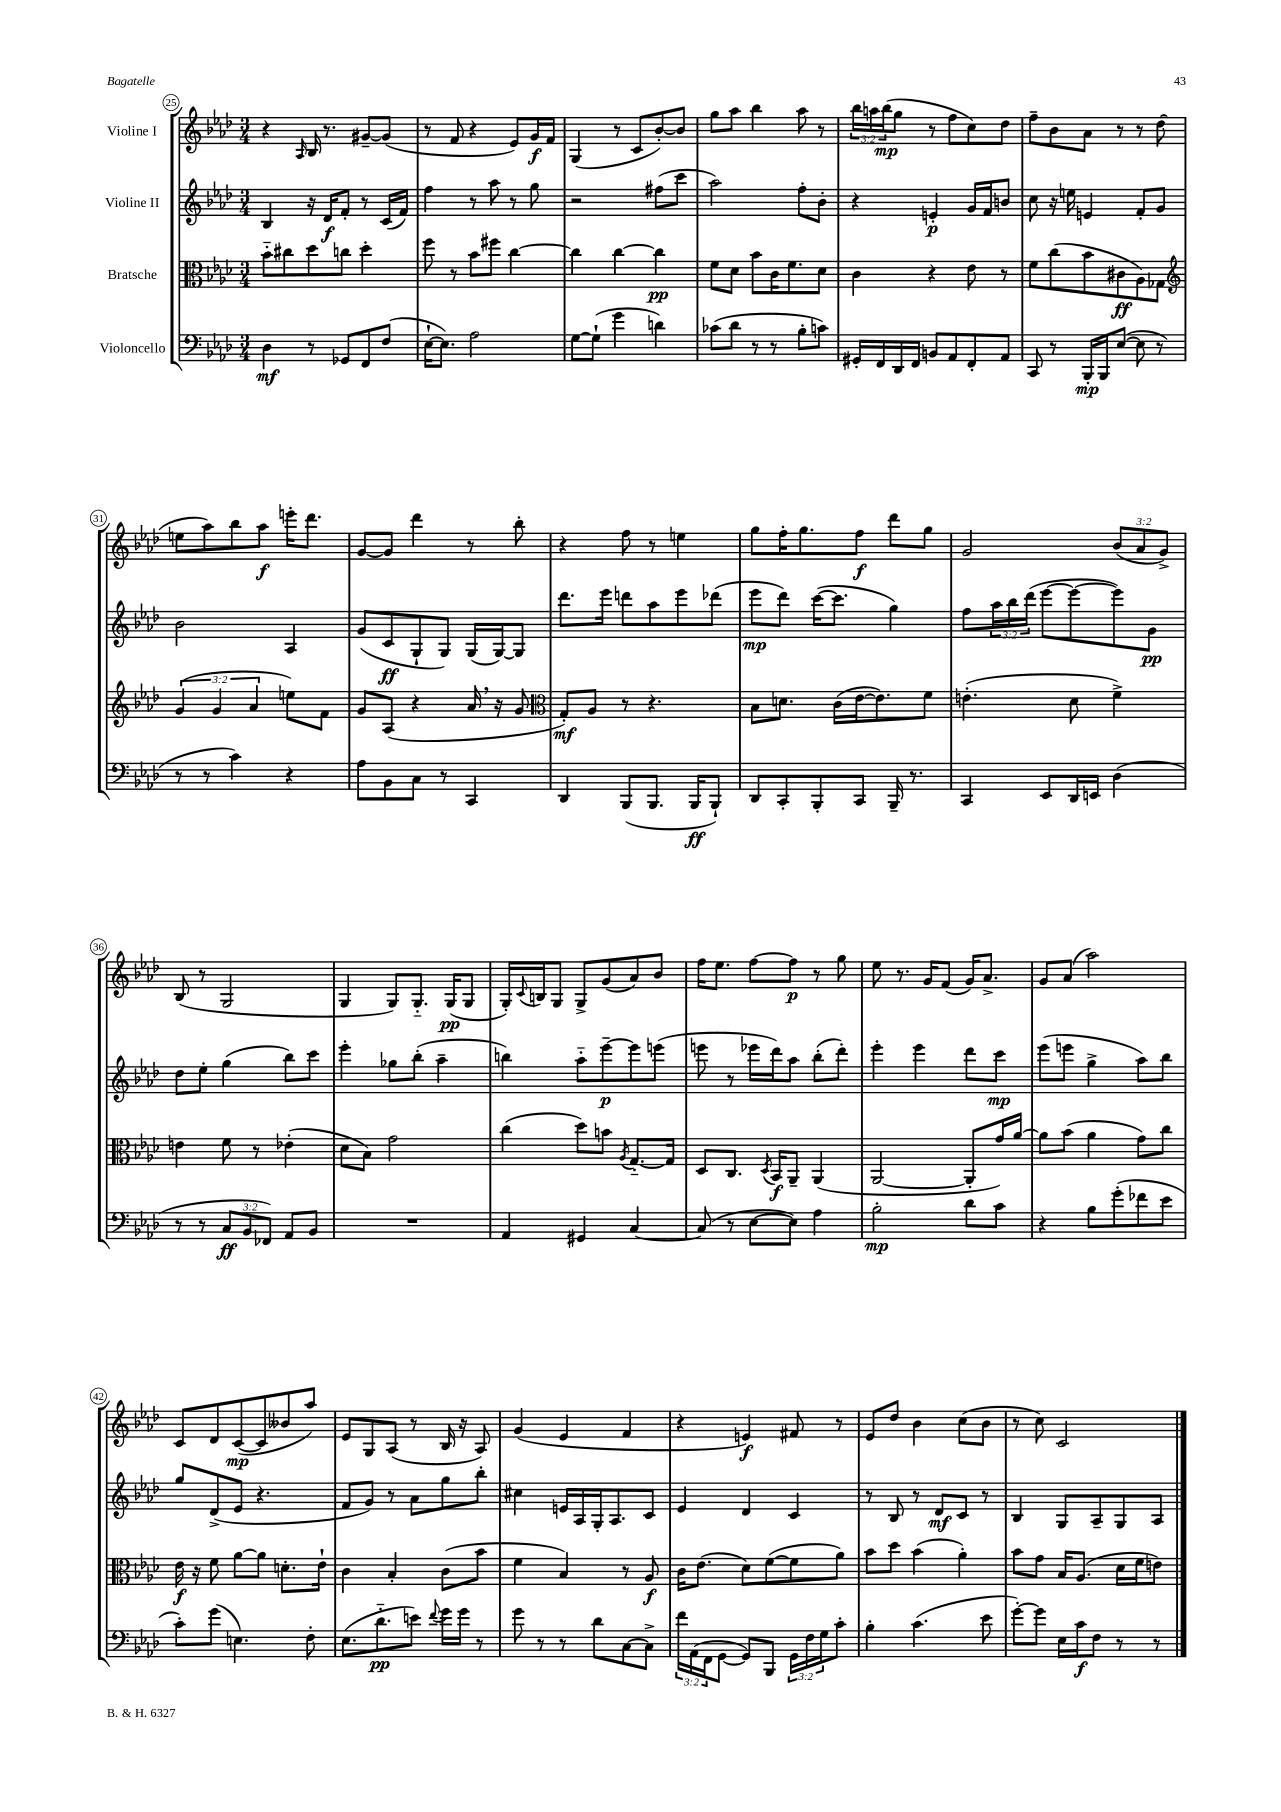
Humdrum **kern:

**kern	**dynam	**kern	**dynam	**kern	**dynam	**kern	**dynam
*part4	*part4	*part3	*part3	*part2	*part2	*part1	*part1
*staff4	*staff4	*staff3	*staff3	*staff2	*staff2	*staff1	*staff1
*I"Violoncello	*	*I"Bratsche	*	*I"Violine II	*	*I"Violine I	*
*clefF4	*	*clefC3	*	*clefG2	*	*clefG2	*
*k[b-e-a-d-]	*	*k[b-e-a-d-]	*	*k[b-e-a-d-]	*	*k[b-e-a-d-]	*
*M3/4	*	*M3/4	*	*M3/4	*	*M3/4	*
=25	=25	=25	=25	=25	=25	=25	=25
4D-\	mf	8b-\L	.	4B-/	.	4r	.
.	.	8cc#X\	.	.	.	.	.
.	.	.	.	.	.	16qqA-/	.
8r	.	8dd-\	.	16r	.	16B-/	.
.	.	.	.	16d-/KL	f	8.r	.
8GG-X/L	.	8ccn\J	.	8f'/J	.	.	.
8FF/	.	4dd-'\	.	8r	.	[8g#X~/L	.
(8F/J	.	.	.	(16c/LL	.	(8g#/J]	.
.	.	.	.	16f/JJ)	.	.	.
=26	=26	=26	=26	=26	=26	=26	=26
[16E-`\KL	.	8ff\	.	4ff\	.	8r	.
8.E-\J])	.	.	.	.	.	.	.
.	.	8r	.	.	.	8f/	.
2A-\	.	8b-\L	.	8r	.	4r	.
.	.	8ff#X\J	.	8aa-\	.	.	.
.	.	[4cc\	.	8r	.	8e-/L)	.
.	.	.	.	8gg\	.	16g/L	f
.	.	.	.	.	.	16f/JJ	.
=27	=27	=27	=27	=27	=27	=27	=27
[8G\L	.	4cc\]	.	2r	.	(4G/	.
(8G`\J]	.	.	.	.	.	.	.
4g\	.	[4cc\	.	.	.	8r	.
.	.	.	.	.	.	8c/L	.
4dn\)	.	4cc\]	pp	(8ff#X\L	.	[8b-'/)	.
.	.	.	.	8ccc\J	.	8b-/J]	.
=28	=28	=28	=28	=28	=28	=28	=28
(8c-X\L	.	8f\L	.	2aa-\)	.	8gg\L	.
8d-\J	.	8d-\J	.	.	.	8aa-\J	.
8r	.	8b-\L	.	.	.	4bb-\	.
8r	.	16c\K	.	.	.	.	.
.	.	8.f\	.	.	.	.	.
8B-'\L	.	.	.	8ff'\L	.	8aa-\	.
8cn\J)	.	8d-\J	.	8b-'\J	.	8r	.
=29	=29	=29	=29	=29	=29	=29	=29
16GG#X'/LL	.	4c\	.	4r	.	24bb-\LL	.
.	.	.	.	.	.	24aan\	.
16FF/	.	.	.	.	.	.	.
.	.	.	.	.	.	(24bb-\J	mp
16DD-/	.	.	.	.	.	8gg\J	.
16FF/JJ	.	.	.	.	.	.	.
8BBn/L	.	4r	.	4en'/	p	8r	.
8AA-/	.	.	.	.	.	8ff\L	.
8FF'/	.	8e-\	.	16g/LL	.	8cc\)	.
.	.	.	.	16f/J	.	.	.
8AA-/J	.	8r	.	8bn/J	.	8dd-\J	.
=30	=30	=30	=30	=30	=30	=30	=30
8CC/	.	8f\L	.	8cc\	.	8ff~\L	.
8r	.	(8cc\	.	16r	.	8b-\	.
.	.	.	.	16een\	.	.	.
16BBB-'/LL	mp	8b-\	.	4en/	.	8a-\J	.
16BBB-/J	.	.	.	.	.	.	.
([8E-/J	.	8c#X\	ff	.	.	8r	.
8E-\]	.	8A-\)	.	8f'/L	.	8r	.
8r	.	8G-X\J	.	8g/J	.	(8dd-\	.
!!LO:LB:g=z
=31	=31	=31	=31	=31	=31	=31	=31
*	*	*clefG2	*	*	*	*	*
8r	.	(6g/	.	2b-\	.	8een\L	.
8r	.	.	.	.	.	8aa-\)	.
.	.	6g/	.	.	.	.	.
4c\)	.	.	.	.	.	8bb-\	.
.	.	6a-/	.	.	.	.	.
.	.	.	.	.	.	8aa-\J	f
4r	.	8een\L)	.	4A-/	.	16eeen'\KL	.
.	.	.	.	.	.	8.ddd-\J	.
.	.	8f\J	.	.	.	.	.
=32	=32	=32	=32	=32	=32	=32	=32
8A-\L	.	8g/L	.	(8g/L	.	[8g/L	.
8BB-\	.	(8A-/J	.	8c/	ff	8g/J]	.
8C\J	.	4r	.	8G`/	.	4ddd-\	.
8r	.	.	.	8G/J)	.	.	.
4CC/	.	16a-,/	.	(16G/LL	.	8r	.
.	.	16r	.	[16G/J)	.	.	.
.	.	8g/	.	8G/J]	.	8bb-'\	.
=33	=33	=33	=33	=33	=33	=33	=33
*	*	*clefC3	*	*	*	*	*
4DD-/	.	8G'/L)	mf	8.ddd-\L	.	4r	.
.	.	8A-/J	.	.	.	.	.
.	.	.	.	16eee-\Jk	.	.	.
(8BBB-/L	.	8r	.	8dddn\L	.	8ff\	.
8.BBB-/J	.	4.r	.	8aa-\	.	8r	.
.	.	.	.	8eee-\	.	4een\	.
16BBB-/KL	ff	.	.	.	.	.	.
8BBB-`/J)	.	.	.	(8ddd-X\J	.	.	.
=34	=34	=34	=34	=34	=34	=34	=34
8DD-/L	.	8B-\L	.	8eee-\L	mp	8gg\L	.
8CC'/	.	8.dn\J	.	8ddd-\J)	.	16ff'\K	.
.	.	.	.	.	.	8.gg\	.
8BBB-'/	.	.	.	([16ccc\KL	.	.	.
.	.	(16c\LL	.	8.ccc\J]	.	.	.
8CC/J	.	[16e-\J	.	.	.	8ff\J	f
.	.	8.e-\])	.	.	.	.	.
16BBB-~/	.	.	.	4gg\)	.	8ddd-\L	.
8.r	.	.	.	.	.	.	.
.	.	8f\J	.	.	.	8gg\J	.
=35	=35	=35	=35	=35	=35	=35	=35
4CC/	.	(4.en'\	.	8ff\L	.	2g/	.
.	.	.	.	24aa-\L	.	.	.
.	.	.	.	24bb-\	.	.	.
.	.	.	.	(24ddd-\JJ	.	.	.
8EE-/L	.	.	.	[8eee-\L	.	.	.
16DD-/L	.	8d-\	.	8eee-\_	.	.	.
16EEn/JJ	.	.	.	.	.	.	.
(4D-\	.	4f^\)	.	8eee-\])	.	(12b-/L	.
.	.	.	.	.	.	12a-/	.
.	.	.	.	8g\J	pp	.	.
.	.	.	.	.	.	12g^/J)	.
!!LO:LB:g=z
=36	=36	=36	=36	=36	=36	=36	=36
8r	.	4en\	.	8dd-\L	.	(8B-/	.
8r	.	.	.	8ee-'\J	.	8r	.
12C/L	ff	8f\	.	(4gg\	.	2G/	.
12BB-/	.	.	.	.	.	.	.
.	.	8r	.	.	.	.	.
12FF-X/J)	.	.	.	.	.	.	.
8AA-/L	.	(4e-X'\	.	8bb-\L)	.	.	.
8BB-/J	.	.	.	8ccc\J	.	.	.
=37	=37	=37	=37	=37	=37	=37	=37
2.r	.	8d-\L	.	4eee-'\	.	4G/	.
.	.	8B-\J)	.	.	.	.	.
.	.	2g\	.	8gg-X\L	.	8G/L)	.
.	.	.	.	(8bb-'\J	.	8.G/J	.
.	.	.	.	4aa-~\	.	.	.
.	.	.	.	.	.	(16G/KL	pp
.	.	.	.	.	.	8G/J	.
=38	=38	=38	=38	=38	=38	=38	=38
4AA-/	.	(4cc\	.	4bbn\)	.	16G'/LL)	.
.	.	.	.	.	.	8qqc/	.
.	.	.	.	.	.	16Bn/J	.
.	.	.	.	.	.	8G/J	.
4GG#X/	.	8dd-\L)	.	8aa-\L	.	8G^/L	.
.	.	8bn\J	.	[8eee-~\	p	(8g/	.
.	.	8qA-/	.	.	.	.	.
[4C/	.	[8.G/L	.	8eee-\]	.	8a-/)	.
.	.	.	.	(8eeen\J	.	8b-/J	.
.	.	16G/Jk]	.	.	.	.	.
=39	=39	=39	=39	=39	=39	=39	=39
(8C/]	.	8D-/L	.	8eeen\	.	16ff\KL	.
.	.	.	.	.	.	8.ee-\J	.
8r	.	8.C/J	.	8r	.	.	.
[8E-\L	.	.	.	16eee-X\LL	.	[8ff\L	.
.	.	8qD-/	.	.	.	.	.
.	.	16BB-/KL	f	16ddd-\J)	.	.	.
8E-\J])	.	8AA-~/J	.	8aa-\J	.	8ff\J]	p
4A-\	.	(4AA-/	.	(8bb-'\L	.	8r	.
.	.	.	.	8ddd-'\J)	.	8gg\	.
=40	=40	=40	=40	=40	=40	=40	=40
2B-'\	mp	[2AA-/	.	4eee-'\	.	8ee-\	.
.	.	.	.	.	.	8.r	.
.	.	.	.	4eee-\	.	.	.
.	.	.	.	.	.	16g/KL	.
.	.	.	.	.	.	(8f/J	.
8d-\L	.	8AA-'/L]	.	8ddd-\L	.	16g/KL)	.
.	.	.	.	.	.	8.a-^/J	.
8c\J	.	16g/L)	.	8ccc\J	mp	.	.
.	.	[16a-/JJ	.	.	.	.	.
=41	=41	=41	=41	=41	=41	=41	=41
4r	.	8a-\L]	.	(8eee-\L	.	8g/L	.
.	.	(8b-\J	.	8eeen\J	.	(8a-/J	.
8B-\L	.	4a-\	.	4gg^\	.	2aa-\)	.
(8g'\	.	.	.	.	.	.	.
8f-X\	.	8g\L)	.	8aa-\L)	.	.	.
8e-\J	.	8cc\J	.	8bb-\J	.	.	.
!!LO:LB:g=z
=42	=42	=42	=42	=42	=42	=42	=42
8c'\L)	.	16e-\	f	8gg/L	.	8c/L	.
.	.	16r	.	.	.	.	.
(8g\J	.	8f\	.	(8d-^/	.	8d-/	.
4.En\)	.	[8a-\L	.	8e-/J	.	([8c/	mp
.	.	8a-\J]	.	4.r	.	8c/]	.
.	.	8.dn'\L	.	.	.	8b--X/	.
8F'\	.	.	.	.	.	8aa-/J)	.
.	.	16e-`\Jk	.	.	.	.	.
=43	=43	=43	=43	=43	=43	=43	=43
(8.E-\L	.	4c\	.	8f/L	.	8e-/L	.
.	.	.	.	8g/J)	.	8G/	.
8.d-\	pp	.	.	.	.	.	.
.	.	4B-'/	.	8r	.	(8A-/J	.
8en\J)	.	.	.	8a-\L	.	8r	.
8qqf/	.	.	.	.	.	.	.
16g\LL	.	(8c\L	.	8gg\	.	16B-/	.
16g\JJ	.	.	.	.	.	16r	.
8r	.	8b-\J	.	8bb-'\J	.	8A-/)	.
=44	=44	=44	=44	=44	=44	=44	=44
8g\	.	4f\	.	4cc#X\	.	(4g/	.
8r	.	.	.	.	.	.	.
8r	.	4B-/)	.	16en/LL	.	4e-/	.
.	.	.	.	16A-/	.	.	.
8d-\L	.	.	.	16G'/J	.	.	.
.	.	.	.	8.A-/	.	.	.
[8C\	.	8r	.	.	.	4f/	.
8C^\J]	.	8A-/	f	8c/J	.	.	.
=45	=45	=45	=45	=45	=45	=45	=45
24f\LL	.	16c\KL	.	4e-/	.	4r	.
(24AA-\	.	.	.	.	.	.	.
.	.	(8.e-\J	.	.	.	.	.
24FF\J	.	.	.	.	.	.	.
[8GG\J	.	.	.	.	.	.	.
8GG/L])	.	8d-\L)	.	4d-/	.	4en/)	f
8BBB-/J	.	([8f\	.	.	.	.	.
24GG\LL	.	8f\]	.	4c/	.	8f#X/	.
24F\	.	.	.	.	.	.	.
24G\J	.	.	.	.	.	.	.
8c'\J	.	8a-\J)	.	.	.	8r	.
=46	=46	=46	=46	=46	=46	=46	=46
4B-'\	.	8b-\L	.	8r	.	8e-/L	.
.	.	8dd-\J	.	8B-/	.	8dd-/J	.
(4.c\	.	(4b-\	.	8r	.	4b-\	.
.	.	.	.	8d-/L	mf	.	.
.	.	4a-'\)	.	8c/J	.	(8cc\L	.
8e-\	.	.	.	8r	.	8b-\J	.
=47	=47	=47	=47	=47	=47	=47	=47
[8g'\L)	.	8b-\L	.	4B-/	.	8r	.
8g\J]	.	8g\J	.	.	.	8cc\)	.
16E-\LL	.	16B-/KL	.	8G/L	.	2c/	.
16c\J	f	(8.A-/J	.	.	.	.	.
8F\J	.	.	.	8A-~/	.	.	.
8r	.	16d-\LL	.	8G/	.	.	.
.	.	16f\J	.	.	.	.	.
8r	.	8en\J)	.	8A-/J	.	.	.
==	==	==	==	==	==	==	==
*-	*-	*-	*-	*-	*-	*-	*-
